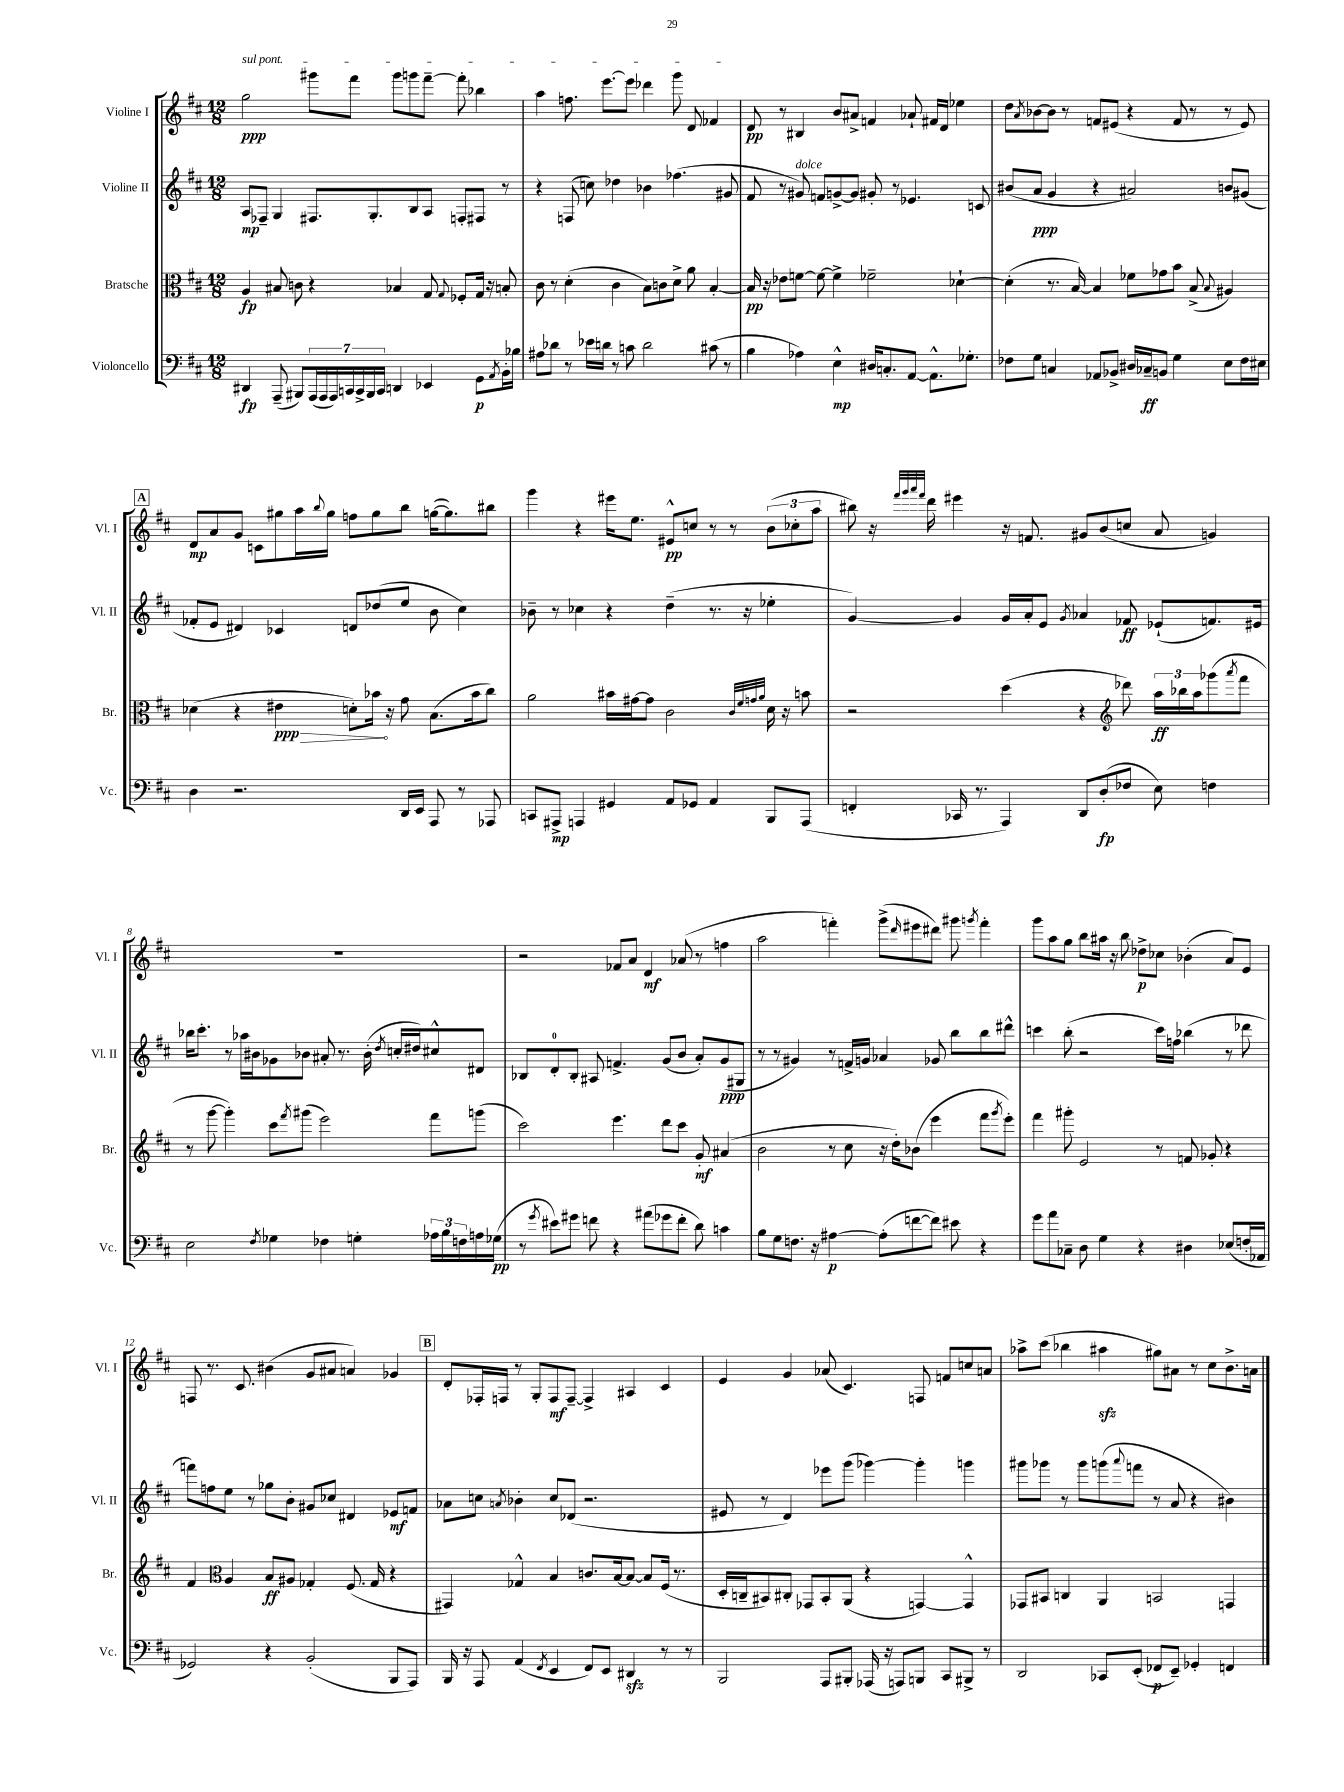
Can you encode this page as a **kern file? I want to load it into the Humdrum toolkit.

**kern	**dynam	**kern	**dynam	**kern	**dynam	**kern	**dynam
*part4	*part4	*part3	*part3	*part2	*part2	*part1	*part1
*staff4	*staff4	*staff3	*staff3	*staff2	*staff2	*staff1	*staff1
*I"Violoncello	*	*I"Bratsche	*	*I"Violine II	*	*I"Violine I	*
*I'Vc.	*	*I'Br.	*	*I'Vl. II	*	*I'Vl. I	*
*clefF4	*	*clefC3	*	*clefG2	*	*clefG2	*
*k[f#c#]	*	*k[f#c#]	*	*k[f#c#]	*	*k[f#c#]	*
*M12/8	*	*M12/8	*	*M12/8	*	*M12/8	*
=1	=1	=1	=1	=1	=1	=1	=1
!	!	!	!	!	!	!LO:TX:a:i:t=sul pont.	!
4DD#X/	fp	4A/	fp	8A/L	mp	2gg\	ppp
.	.	.	.	8F-X~/J	.	.	.
(8AAA~/	.	8B#X/	.	4G/	.	.	.
8BBB#X/L)	.	8cn\	.	.	.	.	.
(28AAA/L	.	4r	.	8.F#X/L	.	8ggg#X\L	.
28AAA/	.	.	.	.	.	.	.
28AAA/)	.	.	.	.	.	.	.
28CCn/	.	.	.	.	.	.	.
.	.	.	.	.	.	8fff#\J	.
28CC^/	.	.	.	.	.	.	.
28BBB#/	.	.	.	.	.	.	.
.	.	.	.	8.G'/	.	.	.
28CC/JJ	.	.	.	.	.	.	.
4DDn/	.	4B-X/	.	.	.	8ggg#\L	.
.	.	.	.	8B/	.	8gggn\	.
4EE-X/	.	8G/	.	8A/J	.	[8fff#~\J	.
.	.	8qqG/	.	.	.	.	.
.	.	8F-X'/L	.	8Fn'/L	.	8fff#'\]	.
8GG\L	p	16G/Jk	.	8F#X/J	.	4bb-X\	.
.	.	16r	.	.	.	.	.
8qAA/	.	.	.	.	.	.	.
16BB'\L	.	8Bn'/	.	8r	.	.	.
16B-X\JJ	.	.	.	.	.	.	.
=2	=2	=2	=2	=2	=2	=2	=2
8A#X\L	.	8c#\	.	4r	.	4aa\	.
8d-X\J	.	8r	.	.	.	.	.
8r	.	(4d'\	.	(8Fn/	.	8.ffn\	.
16e-X\LL	.	.	.	8ccn\)	.	.	.
16dn\JJ	.	.	.	.	.	[8.eee\L	.
8r	.	4c#\	.	4dd-X\	.	.	.
8cn\	.	.	.	.	.	8eee\J]	.
2d\	.	8B\L)	.	4b-X\	.	4ddd-X\	.
.	.	8cn\	.	.	.	.	.
.	.	8d^\J	.	(4.ff-X\	.	8ggg\	.
.	.	8a\	.	.	.	8d/	.
(8c#X\	.	[4B'/	.	.	.	4f-X/	.
8r	.	.	.	8g#X/	.	.	.
=3	=3	=3	=3	=3	=3	=3	=3
4B\	.	16B/]	pp	8f#/	.	8d/	pp
.	.	16r	.	.	.	.	.
.	.	8e-X\L	.	8r	.	8r	.
!	!	!	!	!LO:TX:a:i:t=dolce	!	!	!
4A-X\)	.	[8fn\J	.	8g#X/)	.	4B#X/	.
.	.	8f\_	.	8fn/L	.	.	.
4E^^\	mp	4f^\]	.	[8gn^/	.	8b/L	.
.	.	.	.	8g/J]	.	8a#X^/J	.
16D#X/KL	.	2f-X~\	.	8g#X'/	.	4fn/	.
8.Cn'/	.	.	.	.	.	.	.
.	.	.	.	8r	.	.	.
[8AA/J	.	.	.	4.e-X/	.	8a-X`/	.
8.AA^^\L]	.	.	.	.	.	16f#X/LL	.
.	.	.	.	.	.	16d/JJ	.
.	.	[4d-X`\	.	.	.	4ee-X\	.
8.G-X'\J	.	.	.	.	.	.	.
.	.	.	.	8cn/	.	.	.
=4	=4	=4	=4	=4	=4	=4	=4
8F-X\L	.	(4d-'\]	.	(8b#X/L	.	8dd\L	.
.	.	.	.	.	.	8qa/	.
8G\J	.	.	.	8a/J	ppp	[8b-X\	.
4Cn/	.	8.r	.	4g/	.	8b-\J]	.
.	.	.	.	.	.	8r	.
.	.	[16B/)	.	.	.	.	.
8AA-X/L	.	4B/]	.	4r	.	8fn/L	.
8BB-X^/J	.	.	.	.	.	(8e#X/J	.
16D#X/LL	.	8f-X\L	.	2a#X/)	.	4r	.
16C-X~/J	ff	.	.	.	.	.	.
8BBn/J	.	8g-X\	.	.	.	.	.
4G\	.	8b\J	.	.	.	8f/	.
.	.	(8B^/	.	.	.	8r	.
.	.	8qqB/	.	.	.	.	.
8E\L	.	4A#X/)	.	8bn/L	.	8r	.
16F-\L	.	.	.	(8g#X/J	.	8e#/)	.
16E#X\JJ	.	.	.	.	.	.	.
!!LO:LB:g=z
!!LO:REH:place=s1:t=A
=5	=5	=5	=5	=5	=5	=5	=5
4D\	.	(4d-X\	.	8f-X'/L	.	8d/L	mp
.	.	.	.	8e/J	.	8a/	.
2.r	.	4r	.	4d#X/)	.	8g/J	.
.	.	.	.	.	.	8cn\L	.
!	!	!	!LO:HP:b	!	!	!	!
.	.	4e#X\	> ppp	4c-X/	.	8gg#X\	.
.	.	.	.	.	.	16aa\L	.
.	.	.	.	.	.	8qqbb/	.
.	.	.	.	.	.	16gg#\JJ	.
.	.	8dn'\L)	.	8dn/L	.	8ffn\L	.
.	.	16b-X\Jk	.	(8dd-X/	.	8gg#\	.
.	.	16r	]	.	.	.	.
16DD/LL	.	8g\	.	8ee/J	.	8bb\J	.
16EE/JJ	.	.	.	.	.	.	.
8AAA/	.	(8.B\L	.	8b\	.	([16ggn\KL	.
.	.	.	.	.	.	8.gg\])	.
8r	.	.	.	4cc#\)	.	.	.
.	.	16b-\k	.	.	.	.	.
8AAA-X/	.	8cc#\J)	.	.	.	8bb#X\J	.
=6	=6	=6	=6	=6	=6	=6	=6
8CCn/L	.	2a\	.	8b-X~\	.	4ggg\	.
8AAA#X^/J	mp	.	.	8r	.	.	.
4AAAn/	.	.	.	4cc-X\	.	4r	.
4GG#X/	.	16b#X\LL	.	4r	.	16eee#X\KL	.
.	.	[16g#X\J	.	.	.	8.ee\J	.
.	.	8g#\J]	.	.	.	.	.
8AA/L	.	2c#\	.	(4dd~\	.	8e#X^^/L	pp
8GG-X/J	.	.	.	.	.	8ccn/J	.
4AA/	.	.	.	8.r	.	8r	.
.	.	.	.	.	.	8r	.
.	.	.	.	16r	.	.	.
.	.	32qqc#/LLL	.	.	.	.	.
.	.	32qqf#/	.	.	.	.	.
.	.	32qqgn/	.	.	.	.	.
.	.	32qqa/JJJ	.	.	.	.	.
8BBB/L	.	16d\	.	4ee-X'\	.	(12b\L	.
.	.	16r	.	.	.	.	.
.	.	.	.	.	.	12cc-X'\	.
(8AAA/J	.	8bn\	.	.	.	.	.
.	.	.	.	.	.	12aa\J	.
=7	=7	=7	=7	=7	=7	=7	=7
4FFn'/	.	2r	.	[4g/)	.	8bb#X\)	.
.	.	.	.	.	.	16r	.
.	.	.	.	.	.	32qqfff#/LLL	.
.	.	.	.	.	.	32qqggg/	.
.	.	.	.	.	.	32qqaaa/	.
.	.	.	.	.	.	32qqfff#/JJJ	.
.	.	.	.	.	.	16ddd\	.
16CC-X/	.	.	.	4g/]	.	4eee#X\	.
8.r	.	.	.	.	.	.	.
4AAA/)	.	(4dd\	.	16g/LL	.	16r	.
.	.	.	.	16a'/J	.	8.fn/	.
.	.	.	.	8e/J	.	.	.
.	.	.	.	8qg/	.	.	.
8DD/L	.	4r	.	4a-X/	.	8g#X/L	.
(8D'/	fp	.	.	.	.	(8b/	.
*	*	*clefG2	*	*	*	*	*
8F-X/J	.	8ddd-X\)	.	8f-X/	ff	8ccn/J	.
8E\)	.	24aa\LL	ff	(8e-X`/L	.	8a/	.
.	.	24bb-X\	.	.	.	.	.
.	.	24aa\J	.	.	.	.	.
4Fn\	.	(8ggg-X\	.	8.fn/)	.	4gn/)	.
.	.	8qaaa/	.	.	.	.	.
.	.	8fff#\J	.	.	.	.	.
.	.	.	.	16e#X/Jk	.	.	.
!!LO:LB:g=z
=8	=8	=8	=8	=8	=8	=8	=8
2E\	.	8r	.	16bb-X\KL	.	1.r	.
.	.	.	.	8.ccc#'\J	.	.	.
.	.	[8ggg\	.	.	.	.	.
.	.	4ggg'\])	.	8r	.	.	.
.	.	.	.	16aa-X\LL	.	.	.
.	.	.	.	16b#X\J	.	.	.
8qF#/	.	.	.	.	.	.	.
4G-X\	.	8ccc#\L	.	8g-X\	.	.	.
.	.	8qfff#/	.	.	.	.	.
.	.	(8ggg#X\J	.	8b-X\J	.	.	.
4F-X\	.	2eee\)	.	8a#X'/	.	.	.
.	.	.	.	8.r	.	.	.
4Gn'\	.	.	.	.	.	.	.
.	.	.	.	(16b-'\	.	.	.
.	.	.	.	8qdd/	.	.	.
.	.	.	.	16ccn'/LL	.	.	.
.	.	.	.	16dd#X/J)	.	.	.
24A-X\LL	.	8fff#\L	.	8cc#X^^/	.	.	.
24B\	.	.	.	.	.	.	.
24Fn\	.	.	.	.	.	.	.
16An\	.	(8gggn\J	.	8d#X/J	.	.	.
(16G-X\JJ	pp	.	.	.	.	.	.
=9	=9	=9	=9	=9	=9	=9	=9
8r	.	2ccc#\)	.	8B-X/L	.	2r	.
8qg/	.	.	.	.	.	.	.
8e#X\L)	.	.	.	8d'/	.	.	.
8g#X\J	.	.	.	8B-'/J	.	.	.
8fn\	.	.	.	8A#X/	.	.	.
4r	.	4.eee\	.	4.fn^/	.	8f-X/L	.
.	.	.	.	.	.	8a/J	.
(8a#X\L	.	.	.	.	.	4d/	mf
8g-X\	.	8ddd\L	.	(8g/L	.	.	.
8f'\J	.	8ccc#\J	.	8b/J	.	(8a-X/	.
8d\)	.	8g'/	mf	8a'/L)	.	8r	.
4cn\	.	(4a#X/	.	(8g/	ppp	4ffn\	.
.	.	.	.	8G#X/J	.	.	.
=10	=10	=10	=10	=10	=10	=10	=10
8B\L	.	2b\	.	8r	.	2aa\	.
8G\	.	.	.	8r	.	.	.
8.Fn\J	.	.	.	4g#X/)	.	.	.
16r	.	.	.	.	.	.	.
[4A#X\	p	8r	.	8r	.	4fffn'\)	.
.	.	8cc#\	.	16fn^/LL	.	.	.
.	.	.	.	16gn/JJ	.	.	.
(8A#'\L]	.	16r	.	4a-X/	.	(8ggg^\L	.
.	.	16dd'\KL)	.	.	.	.	.
.	.	.	.	.	.	16qqddd/	.
[8fn\	.	(8b-X\J	.	.	.	8eee#X\	.
8f\J])	.	4eee\	.	8g-X/	.	8ddd#X\J)	.
8e#X\	.	.	.	8bb\L	.	8ggg#X\	.
.	.	.	.	.	.	8qgggn/	.
4r	.	8fff#\L	.	8bb\	.	4fff'\	.
.	.	8qggg/	.	.	.	.	.
.	.	8eee'\J)	.	8ddd#X^^\J	.	.	.
=11	=11	=11	=11	=11	=11	=11	=11
8g\L	.	4fff#\	.	4cccn\	.	8ggg\L	.
8a\	.	.	.	.	.	8aa\	.
8C-X~\J	.	8ggg#X'\	.	(8bb'\	.	8gg\J	.
8D\	.	2e/	.	2r	.	8bb\L	.
4G\	.	.	.	.	.	16aa#X\Jk	.
.	.	.	.	.	.	16r	.
.	.	.	.	.	.	8bb\	.
4r	.	.	.	.	.	8dd-X^\L	p
.	.	8r	.	16ccc\LL)	.	8cc-X\J	.
.	.	.	.	16ffn\JJ	.	.	.
4D#X\	.	8fn/	.	(4bb-X\	.	(4b-X'\	.
.	.	8g-X'/	.	.	.	.	.
(8E-X/L	.	4r	.	8r	.	8a/L)	.
16Fn'/L	.	.	.	8ddd-X\	.	8e/J	.
16AA-X/JJ	.	.	.	.	.	.	.
!!LO:LB:g=z
=12	=12	=12	=12	=12	=12	=12	=12
2GG-X/)	.	4f#/	.	8fffn\L)	.	8Fn/	.
.	.	.	.	8ffn\	.	8.r	.
*	*	*clefC3	*	*	*	*	*
.	.	4A/	.	8ee\J	.	.	.
.	.	.	.	.	.	8.c#/	.
.	.	.	.	8r	.	.	.
4r	.	8B/L	ff	8gg-X\L	.	(4b#X\	.
.	.	8A#X/J	.	8b'\J	.	.	.
(2BB'/	.	4G-X'/	.	8g#X/L	.	8g/L	.
.	.	.	.	8cc-X/J	.	8a#X/J	.
.	.	(8.F#/	.	4d#X/	.	4an/)	.
.	.	16G-/	.	.	.	.	.
8BBB/L	.	4r	.	8e-X/L	mf	4g-X/	.
8AAA/J)	.	.	.	8fn/J	.	.	.
!!LO:REH:place=s1:t=B
=13	=13	=13	=13	=13	=13	=13	=13
16BBB/	.	4GG#X/)	.	8a-X\L	.	8d'/L	.
16r	.	.	.	.	.	.	.
8AAA/	.	.	.	8ccn\J	.	16F-X'/L	.
.	.	.	.	.	.	16Fn/JJ	.
.	.	.	.	8qan/	.	.	.
(4AA/	.	4G-X^^/	.	4b-X'\	.	8r	.
.	.	.	.	.	.	8G'/L	.
8qFF#/	.	.	.	.	.	.	.
4EE/	.	4B/	.	8cc/L	.	8F/	mf
.	.	.	.	(8d-X/J	.	[8F~/J	.
8FF#/L)	.	8.cn/L	.	2.r	.	4F^/]	.
8EE/J	.	.	.	.	.	.	.
.	.	[16B/k	.	.	.	.	.
4DD#Xzz/	.	8B/J_	.	.	.	4A#X/	.
.	.	8B/L]	.	.	.	.	.
8r	.	(16F#/Jk	.	.	.	4c#/	.
.	.	8.r	.	.	.	.	.
8r	.	.	.	.	.	.	.
=14	=14	=14	=14	=14	=14	=14	=14
2BBB/	.	16D'/LL	.	8e#X/	.	4e/	.
.	.	16Cn~/J	.	.	.	.	.
.	.	8BB#X/)	.	8r	.	.	.
.	.	8C#X'/J	.	4d/)	.	4g/	.
.	.	8GG-X/L	.	.	.	.	.
8AAA/L	.	8BB#'/	.	8eee-X\L	.	(8a-X/	.
8BBB#X'/J	.	(8AA/J	.	(8ggg\J	.	4.c#/)	.
(16AAA-X/	.	4r	.	[4ggg-X\)	.	.	.
16r	.	.	.	.	.	.	.
8AAAn/L)	.	.	.	.	.	.	.
8BBBn/J	.	[4GGn/)	.	4ggg-'\]	.	8Fn/	.
8CC#/L	.	.	.	.	.	8fn/L	.
8BBB#X^/J	.	4GG^^/]	.	4gggn\	.	8ccn/	.
8r	.	.	.	.	.	8an/J	.
=15	=15	=15	=15	=15	=15	=15	=15
2DD/	.	8GG-X/L	.	8ggg#X\L	.	8aa-X^\L	.
.	.	8BB#X/J	.	8ggg-X\J	.	(8ccc#\J	.
.	.	4Cn/	.	8r	.	4bb-X\	.
.	.	.	.	8ggg-\L	.	.	.
8CC-X/L	.	4AA/	.	(8gggn\	.	4aa#Xzz\	.
.	.	.	.	8qqaaa/	.	.	.
(8EE'/J	.	.	.	8fffn\J	.	.	.
8FF-X/L	p	2BBn/	.	8r	.	8gg#X\L)	.
8EE~/J)	.	.	.	8a/	.	8a#X\J	.
4GG-X'/	.	.	.	4r	.	8r	.
.	.	.	.	.	.	8cc#\L	.
4FFn/	.	4GGn/	.	4b#X\)	.	8.b^\	.
.	.	.	.	.	.	16an\Jk	.
==	==	==	==	==	==	==	==
*-	*-	*-	*-	*-	*-	*-	*-
